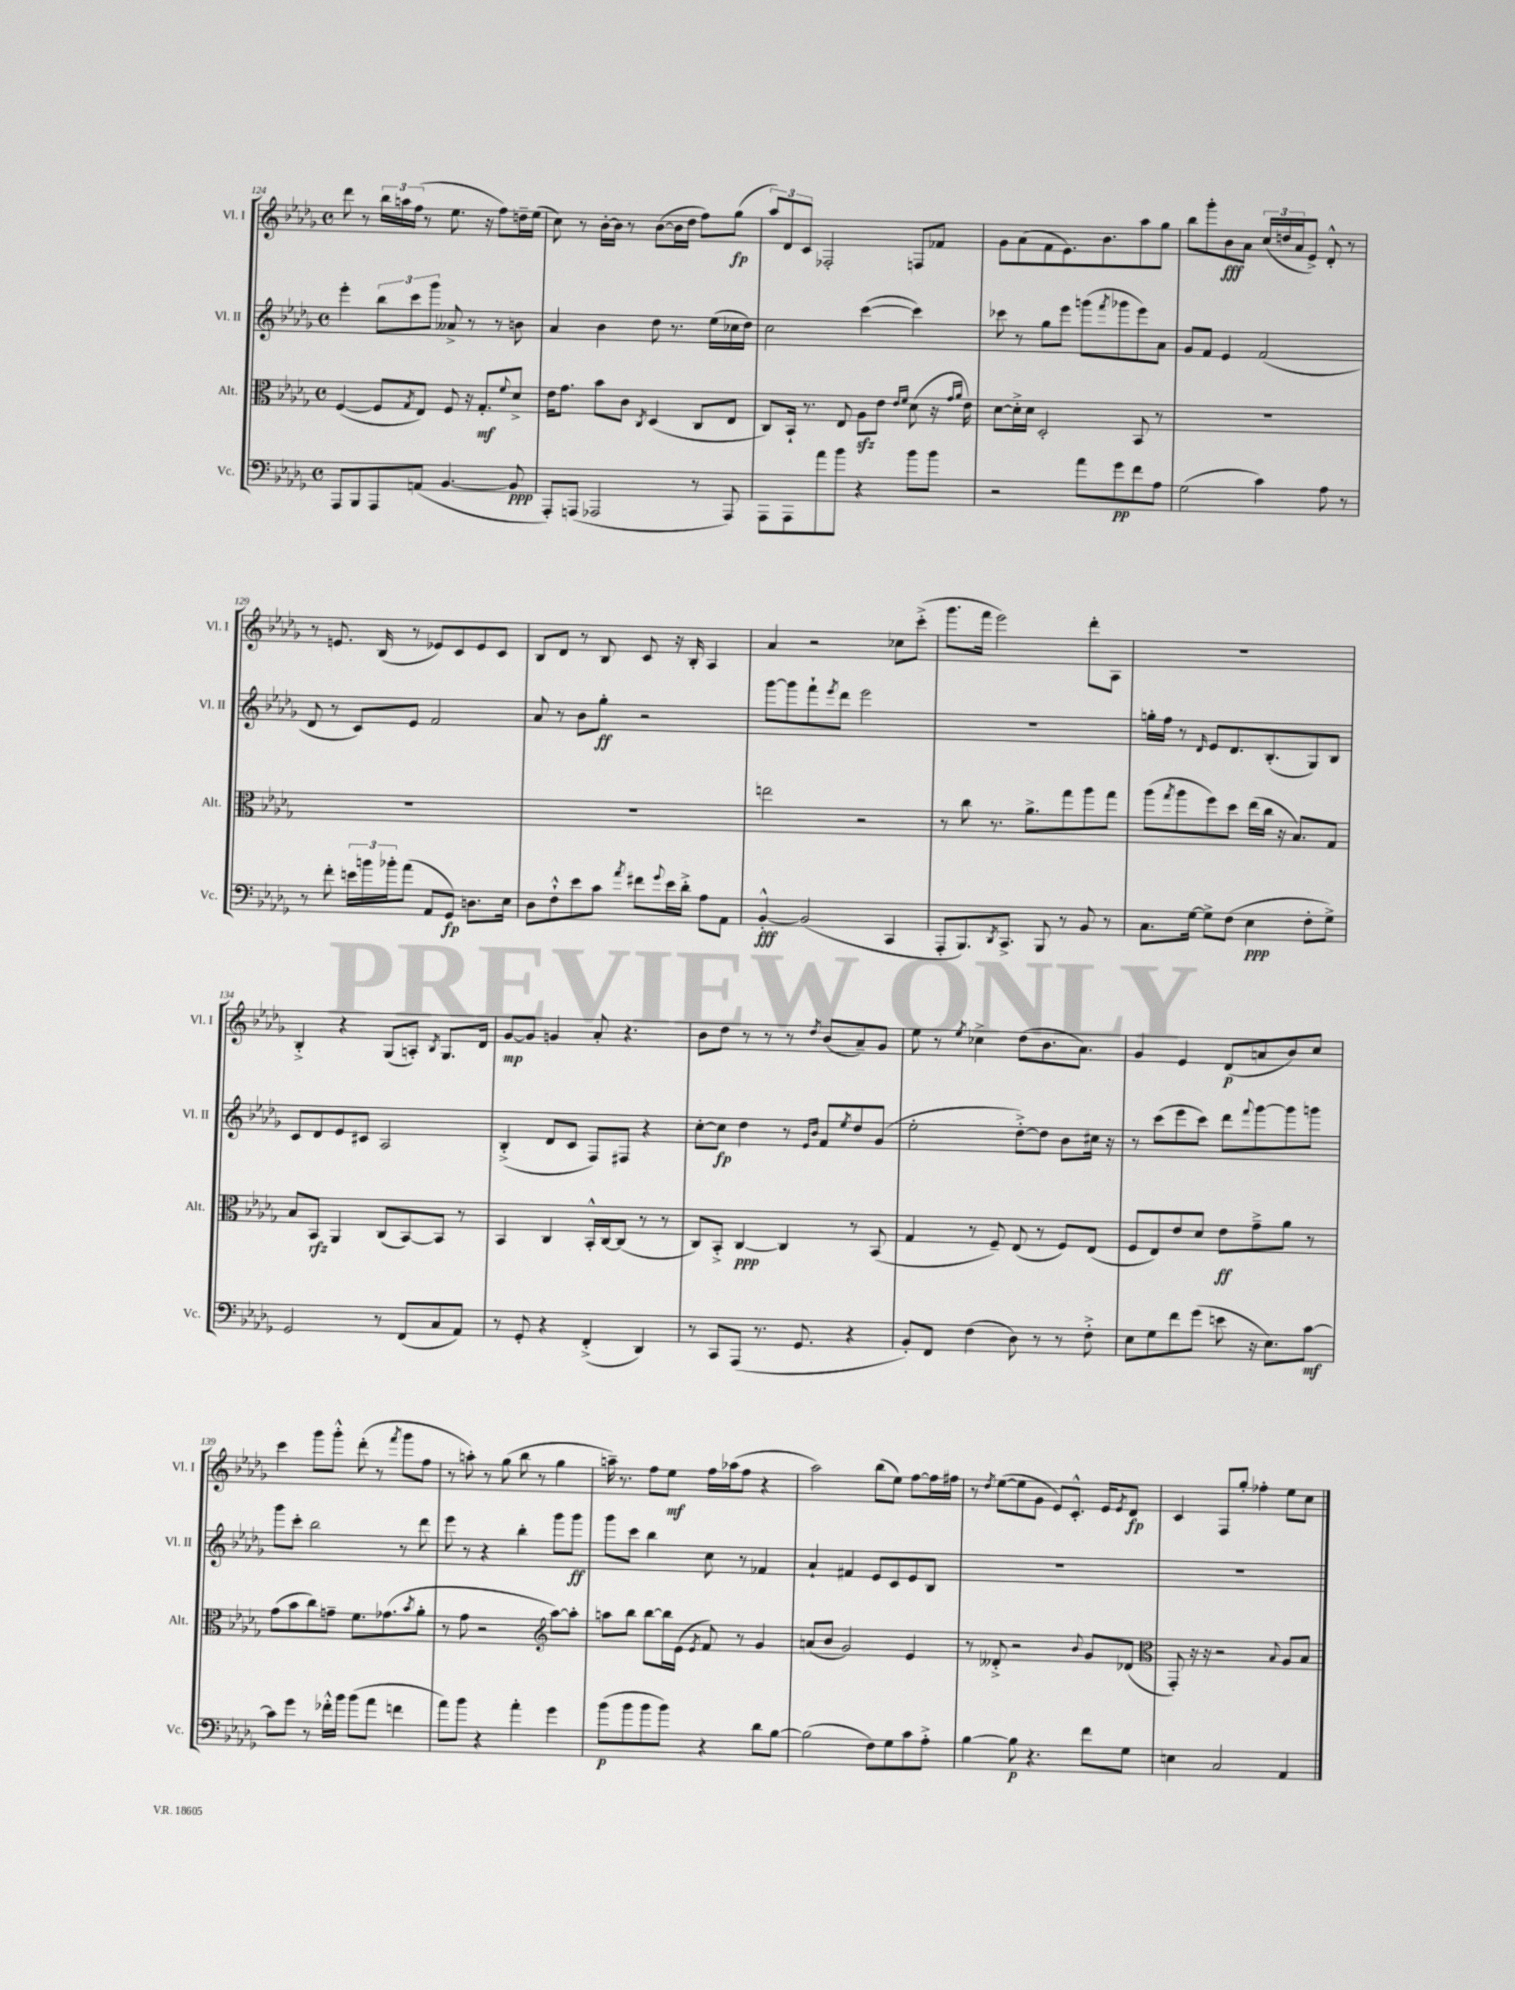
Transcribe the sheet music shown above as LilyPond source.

<<
\new StaffGroup <<
\new Staff = "s0" \with { instrumentName = "Vl. I" shortInstrumentName = "Vl. I" } {
    \clef treble \key des \major \defaultTimeSignature \time 4/4
    des'''8 r8 \tuplet 3/2 { bes''16 a''16 f''16( } r8 ees''8. r16 f''8) d''16-- ees''16( |
    c''8) r8 bes'16~-. bes'16 r8 bes'8~( bes'16 des''16 f''8) ges''8\fp( |
    \tuplet 3/2 { aes''8) des'8 c'8 } fes2-. f8 fes'8 |
    ges'8 aes'8( f'8 ees'8.) bes'8. aes''8 ges''8 |
    bes''8 ges'''8-. bes'8\fff aes'8 \tuplet 3/2 { c''16( d''16 aes'16 } ees'8->) des'8-.-^ r8 |
    r8 e'8. bes16( r8 ees'8) c'8 ees'8 c'8 |
    bes8 des'8 r8 bes8 c'8 r16 bes16-. aes4 |
    aes'4 r2 ces''8 c'''8-.->( |
    ges'''8. f'''16 ees'''2) des'''8-. aes8 |
    R1 |
    bes4-.-> r4 ges8( a8-.) \acciaccatura { bes8 } ges8. des'16 |
    ges'8~\mp ges'8 g'4 aes'8-. r4. |
    bes'8 des''8 r8 r8 r8 \acciaccatura { des''8 } bes'8( aes'8--) ges'8 |
    ees''8 r8 \acciaccatura { ees''8 } ces''4-> des''8( bes'8. aes'8.) |
    ges'4 ees'4 des'8\p( a'8 bes'8) c''8 |
    c'''4 ges'''8 ges'''8-.-^ des'''8-.( r8 \acciaccatura { f'''8 } ges'''8 f''8 |
    r8 a''8-.) r8 ges''8( bes''8 r8 ges''4 |
    a''16--) r8. f''8 ees''8\mf f''16 aes''16( f''8 r4 |
    aes''2) bes''8( ees''8) f''8~ f''16 fis''16 |
    r8 \acciaccatura { des''8 } ees''8~( ees''8 ges'8 ees'8) c'8.-.-^ ees'16 \acciaccatura { ees'8 } des'8\fp |
    c'4 f8 ges''8-. fes''4-. ees''8 c''8 \bar "|." |
}
\new Staff = "s1" \with { instrumentName = "Vl. II" shortInstrumentName = "Vl. II" } {
    \clef treble \key des \major \defaultTimeSignature \time 4/4
    ees'''4-. \tuplet 3/2 { bes''8 c'''8 ges'''8 } aeses'8-> r8 r8 b'8 |
    aes'4 bes'4 des''8 r8. ees''16( ces''16 des''16) |
    c''2 c'''4~( c'''4) |
    ces'''8 r8 ges''8 ees'''8 g'''8( \acciaccatura { f'''8 } ges'''8 ees'''8) aes'8 |
    ges'8 f'8 ees'4 f'2( |
    des'8 r8 c'8) ees'8 f'2 |
    aes'8 r8 bes'8 ges''8-.\ff r2 |
    ges'''8~ ges'''8 f'''8-! \acciaccatura { ees'''8 } des'''8 ees'''2 |
    R1 |
    g''16-. f''16 r8 \grace { des'16 } ees'8 des'8. bes8.-.( ges8) bes8 |
    c'8 des'8 ees'8 cis'8 aes2 |
    bes4-.->( des'8 c'8 f8) fis8 r4 |
    c''8~-. c''8\fp des''4 r8 \grace { ees'16 bes'16 } f'8 \acciaccatura { ees''8 } des''8 ges'8( |
    ees''2-. des''8~-.->) des''8 bes'8 cis''16 r16 |
    r8 c'''8( ees'''8 c'''8) des'''8 \appoggiatura { f'''8 } ges'''8~ ges'''8 g'''8 |
    ges'''8 c'''8-. bes''2 r8 des'''8 |
    ees'''8 r8 r4 bes''4-. ges'''8 ges'''8\ff |
    ges'''8 c'''8 bes''4 c''8 r8 fes'4 |
    aes'4-! fis'4 ees'8 c'8 ees'8 bes8 |
    R1 |
    R1 \bar "|." |
}
\new Staff = "s2" \with { instrumentName = "Alt." shortInstrumentName = "Alt." } {
    \clef alto \key des \major \defaultTimeSignature \time 4/4
    f4~( f8 \acciaccatura { ges8 } ees8) f8 r16 ges8.-.\mf \appoggiatura { f'8 } des'8-> |
    ees'16 ges'8. bes'8 c'8 \acciaccatura { c8 } des4( c8 ees8 |
    c8) bes,16-! r8. ees8 aes8\sfz ees'8 \grace { ees'16 f'16 } des'8( r16 \grace { ges'16 aes'16 } ees'16) |
    des'8~ des'16-.-> des'16 des2-. bes,8 r8 |
    R1 |
    R1 |
    R1 |
    e''2 r2 |
    r8 c''8 r8. aes'8.-> ges''8 aes''8 ges''8 |
    aes''8( \acciaccatura { ges''8 } aes''8 f''8) des''8 ees''16( c''16 r16 bes8.) ges8 |
    bes8 bes,8\rfz aes,4 c8( bes,8~) bes,8 r8 |
    bes,4 c4 bes,16-.-^ c16~ c8( r8 r8 |
    c8) bes,8-.-> c4~\ppp c4 r8 bes,8( |
    ges4 r8 f8--) ees8( r8 f8) ees8( |
    f8 ees8) ees'8 des'8 ees'8\ff ges'8---> aes'8 r8 |
    ges'8( bes'8 c''8) g'8-- f'8. ges'8.( \acciaccatura { bes'8 } aes'8-. |
    r8 ges'8 r2 \clef treble aes''8~) aes''8-. |
    a''8 bes''8 bes''8~ bes''16 ees'16( \acciaccatura { ees'8 } f'8) r8 ges'4 |
    a'8( bes'8 ges'2) ees'4 |
    r8 deses'8-.-> r2 \appoggiatura { bes'8 } ges'8 des'8( |
    \clef alto ges,8-.) r16 r16 r2 \appoggiatura { bes8 } aes8 bes8 \bar "|." |
}
\new Staff = "s3" \with { instrumentName = "Vc." shortInstrumentName = "Vc." } {
    \clef bass \key des \major \defaultTimeSignature \time 4/4
    aes,,8 bes,,8 aes,,8 a,8( bes,4.~ bes,8\ppp |
    aes,,8-.) a,,8( aes,,2 r8 aes,,8) |
    aes,,8 aes,,8 aes'8 bes'8 r4 bes'8 bes'8 |
    r2 aes'8 ges'8\pp f'8 aes8 |
    ges2( c'4) aes8 r8 |
    r8 f'8-. \tuplet 3/2 { e'16 b'16 bes'16-. } aes'8( aes,8 ges,8\fp) d8. ees16 |
    des8 f8-!-^ ees'8 c'8 \acciaccatura { aes'8 } fis'8 \appoggiatura { ges'8 } ees'16 des'16-.-> aes8 aes,8 |
    bes,4~-.-^\fff bes,2( c,4 |
    aes,,8-. bes,,8.) \acciaccatura { des,8 } c,8.-> bes,,8 r8 bes,8 r8 |
    c8. ges16~ ges8-> f8( ees4\ppp f8-. ges8->) |
    ges,2 r8 f,8( c8 aes,8) |
    r8 ges,8-. r4 f,4-.->( des,4) |
    r8 c,8 aes,,8( r8. ges,8. r4 |
    bes,8-.) f,8 f4( des8) r8 r8 f8-.-> |
    ees8 ges8 f'8 ges'8( e'8 r16 ees8.) c'8~\mf |
    c'8 ges'8 r8 fes'16-.-^ bes'16 bes'8( aes'8 f'4 |
    aes'8) bes'8 r4 aes'4-. ges'4 |
    bes'8\p( bes'8 bes'8 bes'8) r4 des'8 bes8~ |
    bes2( f8) ges8 c'8 aes8-.-> |
    bes4~ bes8\p r4. f'8 ges8 |
    e4 c2 aes,4 \bar "|." |
}
>>
>>
\layout { \context { \Score currentBarNumber = #124 } }
